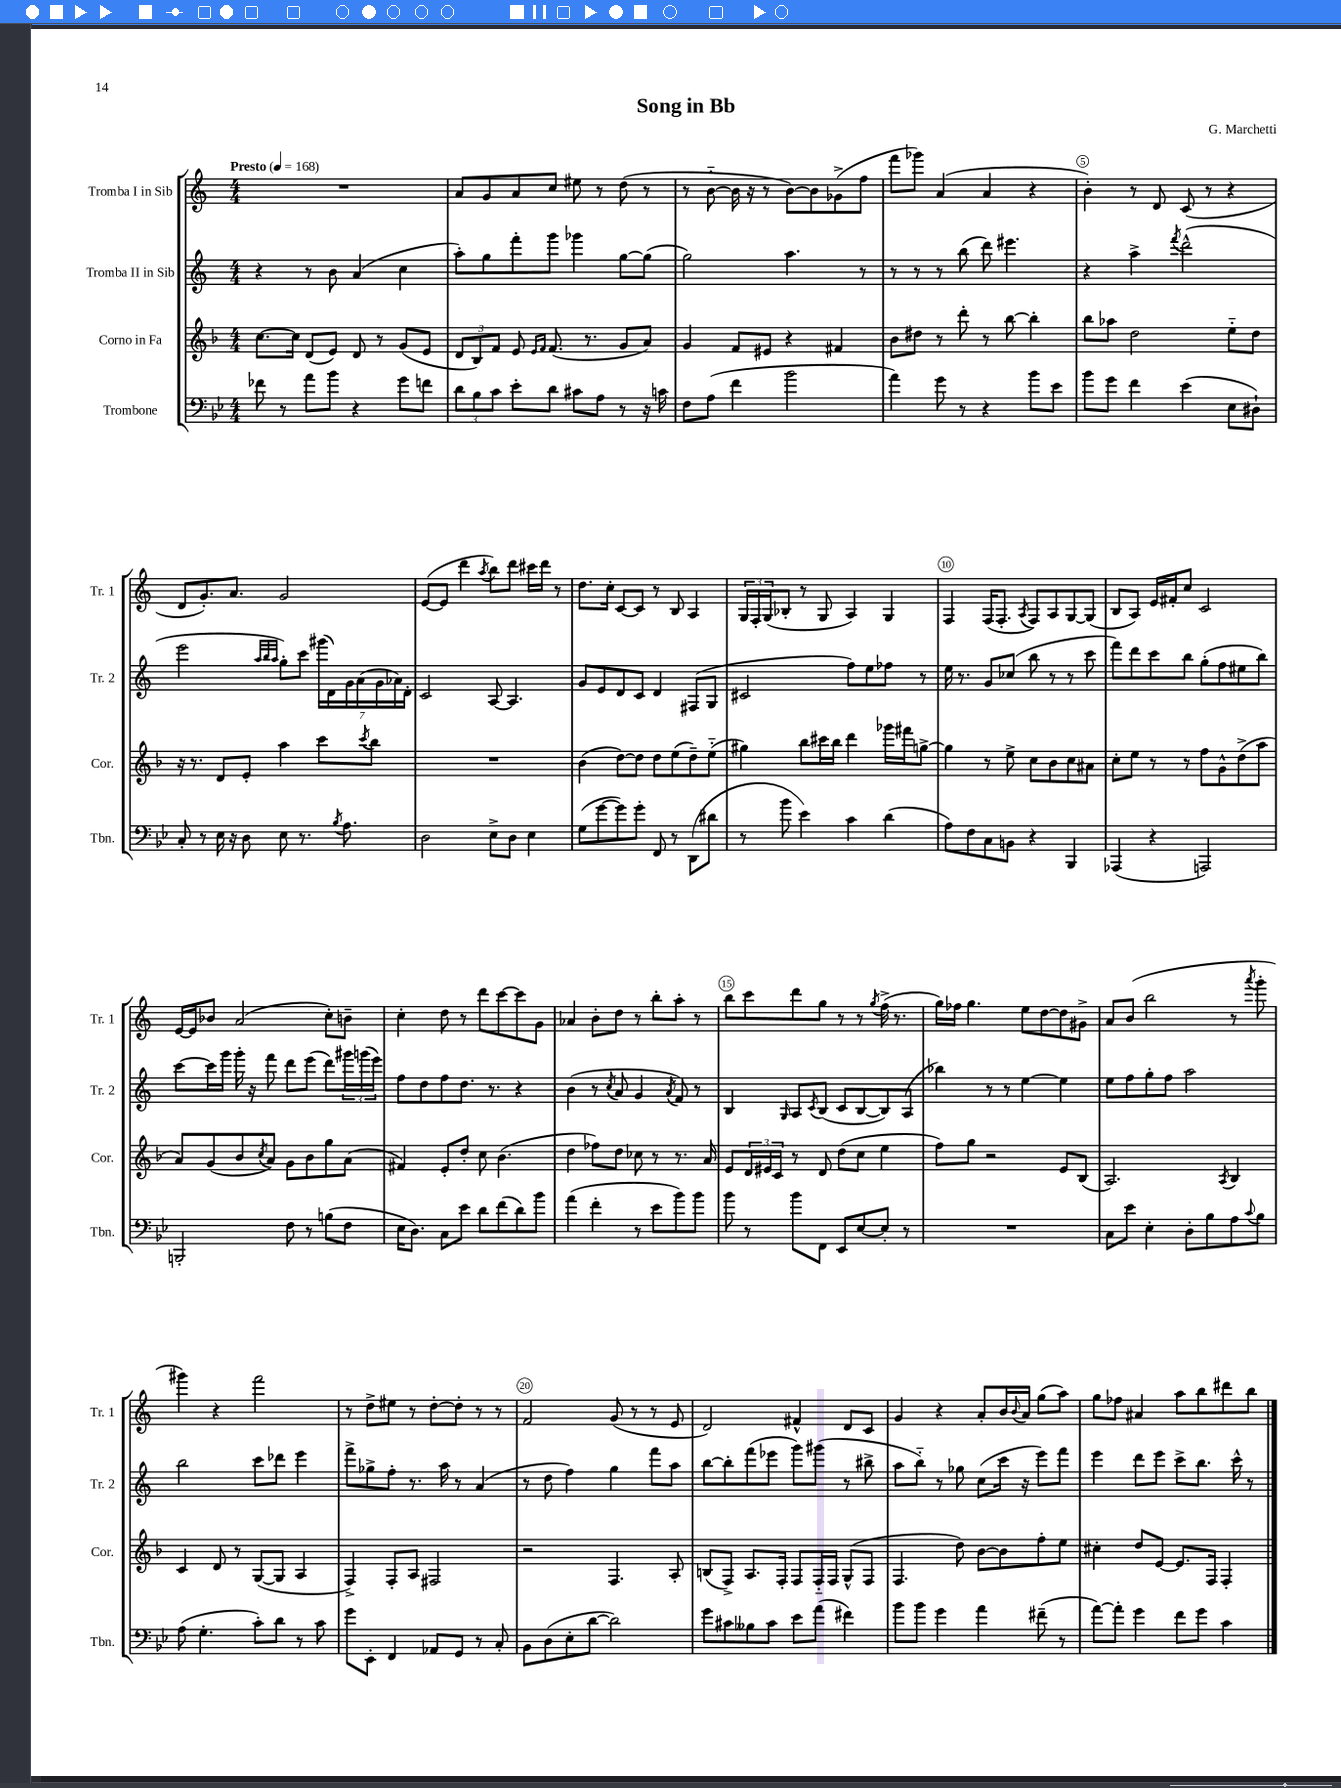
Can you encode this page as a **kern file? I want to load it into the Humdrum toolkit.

**kern	**kern	**kern	**kern
*staff4	*staff3	*staff2	*staff1
*clefF4	*clefG2	*clefG2	*clefG2
*k[b-e-]	*k[b-]	*k[]	*k[]
*M4/4	*M4/4	*M4/4	*M4/4
*MM168	*MM168	*MM168	*MM168
8f-	[8.cc	4r	1r
8r	.	.	.
.	16cc]	.	.
8a	(8d	8r	.
8b-	8e)	8b	.
4r	8d	(4a	.
.	8r	.	.
8g	(8g	4cc	.
8f	8e	.	.
=	=	=	=
12d	12d	8aa')	8a
12B-	12B-)	.	.
.	.	8gg	8g
12c	12f	.	.
8e-'	8e	8fff'	8a
.	16qqe	.	.
.	16qqf	.	.
8d	(8.f	8ggg	8cc
8c#	.	4ggg-	8ee#
.	8.r	.	.
8A	.	.	8r
8r	8g	[8gg	(8dd
16r	8a)	(8gg]	8r
16c	.	.	.
=	=	=	=
8F	4g	2gg)	8r
(8A	.	.	[8b'~
4f	8f	.	16b]
.	.	.	16r
.	8e#	.	8r
2b-	4r	4.aa	[8b)
.	.	.	8b]
.	4f#	.	(8g-^
.	.	8r	8ff
=	=	=	=
4a)	8b-	8r	8fff
.	8dd#	8r	8ggg-)
8g	8r	8r	(4a
8r	8ddd'	(8bb	.
4r	8r	8ddd)	4a
.	[8bb-	4.eee#	.
8b-	4bb-']	.	4r
8e-	.	.	.
=	=	=	=
8b-	8bb-	4r	4b')
8g	8aa-	.	.
4f	2dd	4aa^	8r
.	.	.	8d
.	.	8qfff	.
(4e-	.	(2ddd^^	(8c
.	.	.	8r
8E-	8ee'~	.	4r
8D#`)	8dd	.	.
=	=	=	=
8C'	16r	2eee	8d
.	8.r	.	.
8r	.	.	8.g')
16E-	8d	.	.
16r	.	.	8.a
8D	8e'	.	.
.	.	32qqaa	.
.	.	32qqbb	.
.	.	32qqaa	.
8E-	4aa	8gg')	2g
8.r	.	8ccc	.
.	8ccc	(28ggg#	.
.	.	28d)	.
8qB-	.	.	.
8.A	.	.	.
.	.	28g	.
.	.	(28a	.
.	8qccc	.	.
.	8bb-	.	.
.	.	28g	.
.	.	28a-)	.
.	.	28d'	.
=	=	=	=
2D	1r	2c	([8e
.	.	.	8e]
.	.	.	4ddd
.	.	.	8qaa
8E-^	.	[8A	8bb)
8D	.	4.A]	8ddd
4E-	.	.	16ccc#
.	.	.	16ddd
.	.	.	8r
=	=	=	=
(8G	(4b-	8g	8.dd
[8g	.	8e	.
.	.	.	16cc'
8g])	[8dd)	8d	[8c
8g'	8dd]	8c	8c]
8FF	8dd	4d	8r
8r	(8ee	.	8B
(8DD	8dd~)	(8F#	4A
8d#	(8ee'~	8G	.
=	=	=	=
8r	4gg#)	2c#	24G
.	.	.	24F'
.	.	.	(24G
8b-	.	.	8B-'
4e-)	8bb-	.	8r
.	16ccc#	.	8G
.	16bb-	.	.
4c	4ddd	8ff)	4A)
.	.	8ee	.
(4d	16ggg-	8ff-	4G
.	16fff#	.	.
.	[8gg^	8r	.
=	=	=	=
8A)	4gg]	16ee	4F
.	.	8.r	.
8F	.	.	.
8C	8r	8g	(16F
.	.	.	8.F'
8BB	8ee^	(8cc-	.
.	.	.	8qA
4r	8cc	8bb	8F)
.	8b-	8r	8A
4BBB-	8cc	8r	[8G
.	8a#	8ccc	(8G]
=	=	=	=
(4AAA-	8cc'	8fff)	8B
.	8ee	8ddd	8A)
4r	8r	8ccc	16e
.	.	.	16f#'
.	8r	8bb	8cc
2AAA)	8ff	(8gg'	2c
.	8g^^	8ff	.
.	(8dd^	8ee#	.
.	8aa	8bb)	.
=	=	=	=
2BBB'	8a)	[8ccc	[16e
.	.	.	16e]
.	(8g	16ccc]	8b-
.	.	16ggg	.
.	8b-	16ggg'	(2a
.	.	16r	.
.	8qcc	.	.
.	8a)	8fff	.
8F	8g	8ddd	.
8r	8b-	(8eee	.
(8B	8gg	8ddd)	8cc')
8F	(8a	24ggg#	8b~
.	.	(24ggg	.
.	.	24eee)	.
=	=	=	=
16E-	4f#)	8ff	4cc'
8.D)	.	.	.
.	.	8dd	.
8C	8e'	8ff	8dd
8e-	8dd'	8.dd	8r
8d	8cc	.	8ddd
.	.	8.r	.
(8f	(4.b-	.	[8ccc
8d)	.	4r	8ccc]
8b-	.	.	8g
=	=	=	=
(4a	4dd	(4b	4a-
4f'	8ff-)	8r	8b'
.	.	8qcc	.
.	8dd	8a	8dd
8r	8cc-	4g	8r
8e-	8r	.	8bb'
.	.	8qa	.
8b-)	8.r	8f)	8aa'
8b-	.	8r	8r
.	16a	.	.
=	=	=	=
8b-	8e	4B	8bb
8r	24d	.	8ccc
.	24e#	.	.
.	24c	.	.
.	.	16qqG	.
8b-	8r	8A	8ddd
.	.	8qc	.
8FF	8d	(8B	8gg
8EE-	(8dd	8c	8r
[8E-	8cc	[8B	8r
.	.	.	8qgg
8E-']	4ee	8B])	(16ff^
.	.	.	8.r
8r	.	(8A	.
=	=	=	=
1r	8ff)	4bb-)	16gg)
.	.	.	16ff-
.	8gg	.	4.gg
.	2r	8r	.
.	.	8r	.
.	.	[4ee	8ee
.	.	.	[8dd
.	8e	4ee]	8dd]
.	(8B-	.	8g#^
=	=	=	=
8C	2.A)	8ee	8a
8e-	.	8ff	(8b
4E-'	.	8gg'	2bb
.	.	8ff	.
8D'	.	2aa	.
8B-	.	.	.
.	8qA	.	.
8A	4B-	.	8r
8qqc	.	.	8qaaa
8B-	.	.	8ggg'
=	=	=	=
(8A	4c	2bb	4ggg#)
4.G'	.	.	.
.	8d	.	4r
.	8r	.	.
8c')	([8G	8ccc	2fff
8d	8G]	8ddd-	.
8r	4A	4eee	.
8c	.	.	.
=	=	=	=
8g	4F^)	8fff^	8r
8EE-'	.	8gg-^	8dd^
4FF	8F'	8ff'	8ee#
.	8A	8.r	8r
8AA-	2F#	.	[8dd'
.	.	16aa	.
8GG	.	8r	8dd']
8r	.	(4a	8r
8C'	.	.	8r
=	=	=	=
8BB-	2r	8r	2f
(8D	.	8dd	.
8E-'	.	4ff)	.
[8d	.	.	.
2d])	4.F	4gg	(8g
.	.	.	8r
.	.	8fff	8r
.	8A'	8aa	8e
=	=	=	=
8g	(8B	[8bb	2d)
8c#	8F^)	8bb']	.
8B--	8.A	(8fff	.
8c#	.	8eee-	.
.	16F'	.	.
8e-	8F	8ggg)	4f#^^
(8a	16F'~	(8ggg#	.
.	16F	.	.
4f#)	(8G^^	8r	8d
.	8F	8bb#^	8c
=	=	=	=
8b-	4.F	8aa	4g
8b-	.	8bb'~)	.
4g	.	8r	4r
.	8dd)	8gg-	.
4a	[8b-	(8cc	8a'
.	8b-]	16ccc	16b
.	.	.	8qqb
.	.	16r	16a
(8f#~	8ff'	8eee)	(8gg
8r	8ee	8fff	8aa)
=	=	=	=
[8a)	4cc#'	4eee	8gg
8a']	.	.	8ff-
4g	8dd	8ddd	4a#
.	[8e	8eee	.
8f	8.e]	8ccc^	8aa
8g	.	8.bb	8bb
.	16F	.	.
4c	4F'	.	8ddd#
.	.	16ccc^^	.
.	.	8r	8bb
==	==	==	==
*-	*-	*-	*-
